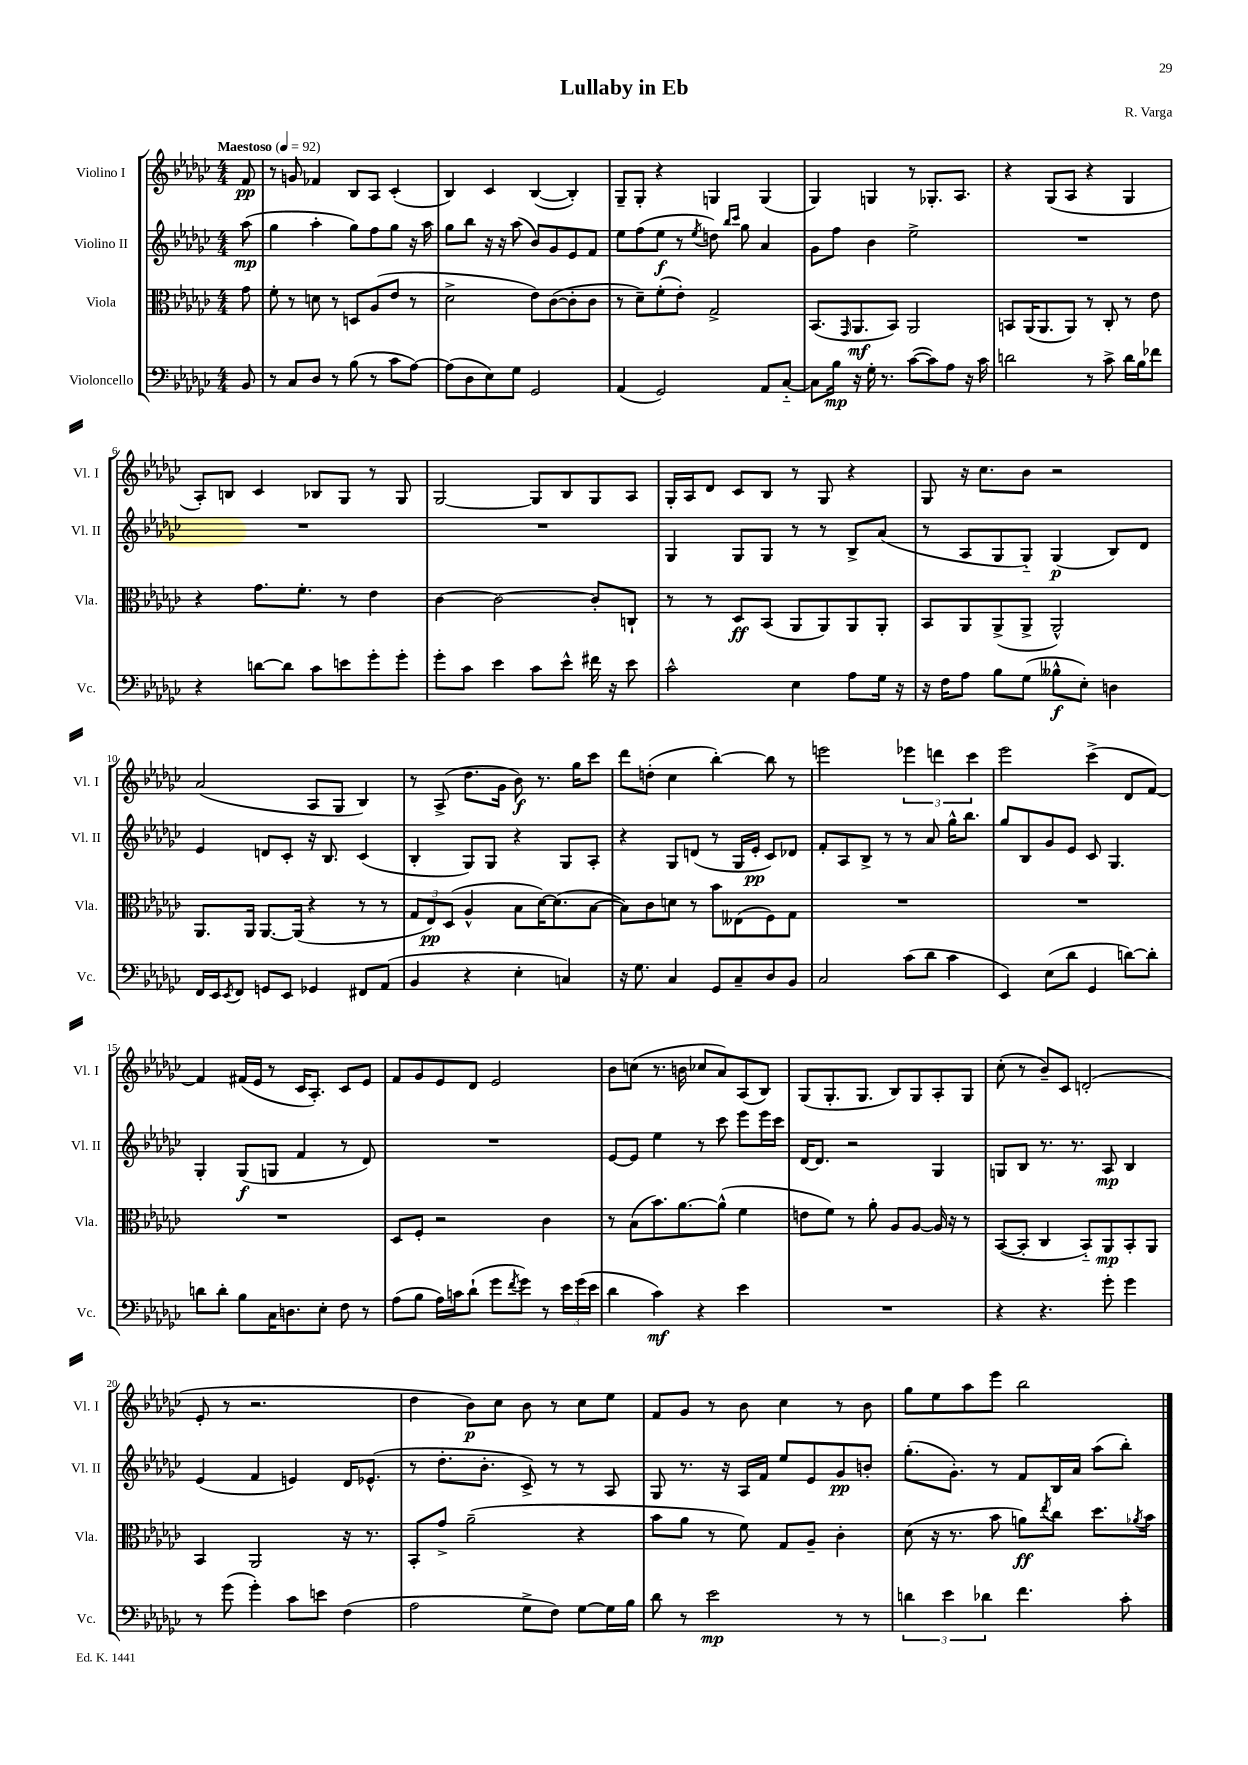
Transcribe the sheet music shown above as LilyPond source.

\header { title = "Lullaby in Eb" composer = "R. Varga" }
<<
\new StaffGroup <<
\new Staff = "s0" \with { instrumentName = "Violino I" shortInstrumentName = "Vl. I" } {
    \clef treble \key ges \major \numericTimeSignature \time 4/4 \partial 8 \tempo "Maestoso" 4 = 92
    f'8\pp |
    r8 g'8 fes'4 bes8 aes8 ces'4-.( |
    bes4) ces'4 bes4~( bes4-.) |
    ges8-- ges8-. r4 g4 g4( |
    ges4) g4 r8 ges8.-. aes8. |
    r4 ges8( aes8 r4 ges4 |
    aes8-.) b8 ces'4 bes8 ges8 r8 ges8 |
    ges2~ ges8 bes8 ges8 aes8 |
    ges16-. aes16 des'8 ces'8 bes8 r8 ges8 r4 |
    ges8 r16 ces''8. bes'8 r2 |
    aes'2( aes8 ges8 bes4) |
    r8 aes8->( des''8. ges'16 bes'8\f) r8. ges''16 ces'''8 |
    des'''8 d''8-.( ces''4 bes''4~-.) bes''8 r8 |
    e'''2 \tuplet 3/2 { ees'''4 d'''4 ces'''4 } |
    ees'''2 ces'''4->( des'8 f'8~) |
    f'4 fis'16( ees'16 r8 ces'16 aes8.-.) ces'8 ees'8 |
    f'8 ges'8 ees'8 des'8 ees'2 |
    bes'8 c''8( r8. b'16 ces''8 aes'8) aes8( bes8) |
    ges8( ges8.-. ges8. bes8) ges8 aes8-. ges8 |
    ces''8-.( r8 bes'8--) ces'8 d'2-.( |
    ees'8-. r8 r2. |
    des''4 bes'8\p) ces''8 bes'8 r8 ces''8 ees''8 |
    f'8 ges'8 r8 bes'8 ces''4 r8 bes'8 |
    ges''8 ees''8 aes''8 ees'''8 bes''2 \bar "|." |
}
\new Staff = "s1" \with { instrumentName = "Violino II" shortInstrumentName = "Vl. II" } {
    \clef treble \key ges \major \numericTimeSignature \time 4/4 \partial 8
    aes''8\mp( |
    ges''4 aes''4-. ges''8) f''8 ges''8 r16 aes''16 |
    ges''8 bes''8 r16 r16 aes''8( bes'8) ges'8 ees'8 f'8 |
    ees''8 f''8( ees''8\f r8 \acciaccatura { ees''8 } d''8) \grace { bes''16 ces'''16 } ges''8 aes'4 |
    ges'8 f''8 bes'4 ees''2-> |
    R1 |
    R1 |
    R1 |
    ges4 ges8 ges8 r8 r8 bes8-> aes'8( |
    r8 aes8 ges8 ges8-_) ges4\p( bes8) des'8 |
    ees'4 d'8 ces'8-. r16 bes8. ces'4( |
    bes4-. ges8) ges8 r4 ges8 aes8-. |
    r4 ges8 d'8( r8 ges16 ees'16-.\pp ces'8) des'8 |
    f'8-. aes8 bes8-> r8 r8 aes'8 ges''16-^ bes''8. |
    ges''8 bes8 ges'8 ees'8 ces'8 ges4. |
    ges4-. ges8\f( g8 f'4 r8 des'8) |
    R1 |
    ees'8~ ees'8 ees''4 r8 ces'''8 ees'''8 ees'''16 ces'''16 |
    des'16~ des'8. r2 ges4 |
    g8 bes8 r8. r8. aes8\mp bes4 |
    ees'4( f'4 e'4) des'16 ees'8.-^( |
    r8 des''8.-. bes'8.-. ces'8->) r8 r8 aes8 |
    ges8 r8. r16 aes16 f'16 ees''8 ees'8 ges'8\pp b'8-. |
    ges''8.-.( ges'8.-.) r8 f'8 bes16 aes'16 aes''8( bes''8-.) \bar "|." |
}
\new Staff = "s2" \with { instrumentName = "Viola" shortInstrumentName = "Vla." } {
    \clef alto \key ges \major \numericTimeSignature \time 4/4 \partial 8
    ges'8 |
    f'8-. r8 d'8 r8 d8 aes8( ees'8 r8 |
    des'2-> ees'8) ces'8~( ces'8-. ces'8 |
    r8 des'8--) f'8-.( ees'8-.) ges2-> |
    bes,8.( \grace { ges,16 } aes,8.\mf bes,8) aes,2 |
    b,8 aes,16( aes,8. aes,8) r8 ces8-. r8 ees'8 |
    r4 ges'8. f'8.-. r8 ees'4 |
    ces'4~ ces'2~ ces'8-. c8-! |
    r8 r8 des8\ff bes,8( aes,8 aes,8) aes,8 aes,8-. |
    bes,8 aes,8 aes,8->( aes,8-> aes,2-^) |
    aes,8. aes,16 aes,8.~ aes,16( r4 r8 r8 |
    \tuplet 3/2 { ges8 ees8\pp) des8( } aes4-^ bes8 des'16~) des'8.( bes8~ |
    bes8) ces'8 d'8 r8 bes'8 eeses8( f8) ges8 |
    R1 |
    R1 |
    R1 |
    des8 f8-. r2 ces'4 |
    r8 bes8( bes'8.) aes'8.~ aes'8-^( f'4 |
    e'8 f'8) r8 aes'8-. aes8 aes8~ aes16 r16 r8 |
    bes,8~( bes,8-. ces4 bes,8-_) aes,8\mp bes,8-. aes,8 |
    bes,4 aes,2 r16 r8. |
    bes,8-. ges'8-> aes'2--( r4 |
    bes'8 aes'8 r8 f'8) ges8 aes8-- ces'4-. |
    des'8( r16 r8. bes'8 a'8\ff) \acciaccatura { ees''8 } ces''8 des''8. \acciaccatura { aes'8 } bes'16 \bar "|." |
}
\new Staff = "s3" \with { instrumentName = "Violoncello" shortInstrumentName = "Vc." } {
    \clef bass \key ges \major \numericTimeSignature \time 4/4 \partial 8
    bes,8 |
    r8 ces8 des8 r8 bes8( r8 ces'8 aes8~) |
    aes8( des8 ees8) ges8 ges,2 |
    aes,4( ges,2) aes,8 ces8~-_ |
    ces8 bes16\mp r16 ges16-. r8. ces'8~( ces'8) aes8 r16 ces'16 |
    d'2 r8 ces'8-> d'16 bes16 fes'8 |
    r4 d'8~ d'8 ces'8 e'8 ges'8-. ges'8-. |
    ges'8-. ces'8 ees'4 ces'8 ees'8-^ fis'16 r16 ees'8 |
    ces'2-^ ees4 aes8 ges16 r16 |
    r16 f16 aes8 bes8 ges8( beses8-^\f ees8-.) d4 |
    f,16 ees,16 \acciaccatura { ees,8 } f,8 g,8 ees,8 ges,4 fis,8 aes,8( |
    bes,4 r4 ees4-. c4) |
    r16 ges8. ces4 ges,8 ces8-- des8 bes,8 |
    ces2 ces'8( des'8 ces'4 |
    ees,4) ees8( des'8 ges,4 d'8~) d'8-. |
    d'8 d'8-. bes8 ces16 d8. ees8-. f8 r8 |
    aes8( bes8 aes16) c'16 des'8-!( ges'8 \acciaccatura { f'8 } ges'8) r8 \tuplet 3/2 { ees'16 ges'16( ees'16 } |
    des'4 ces'4\mf) r4 ees'4 |
    R1 |
    r4 r4. ges'8-. ges'4 |
    r8 ges'8( ges'4-.) ces'8 e'8 f4( |
    aes2 ges8-> f8) ges8~ ges16 bes16 |
    des'8 r8 ees'2\mp r8 r8 |
    \tuplet 3/2 { d'4 ees'4 des'4 } f'4. ces'8-. \bar "|." |
}
>>
>>
